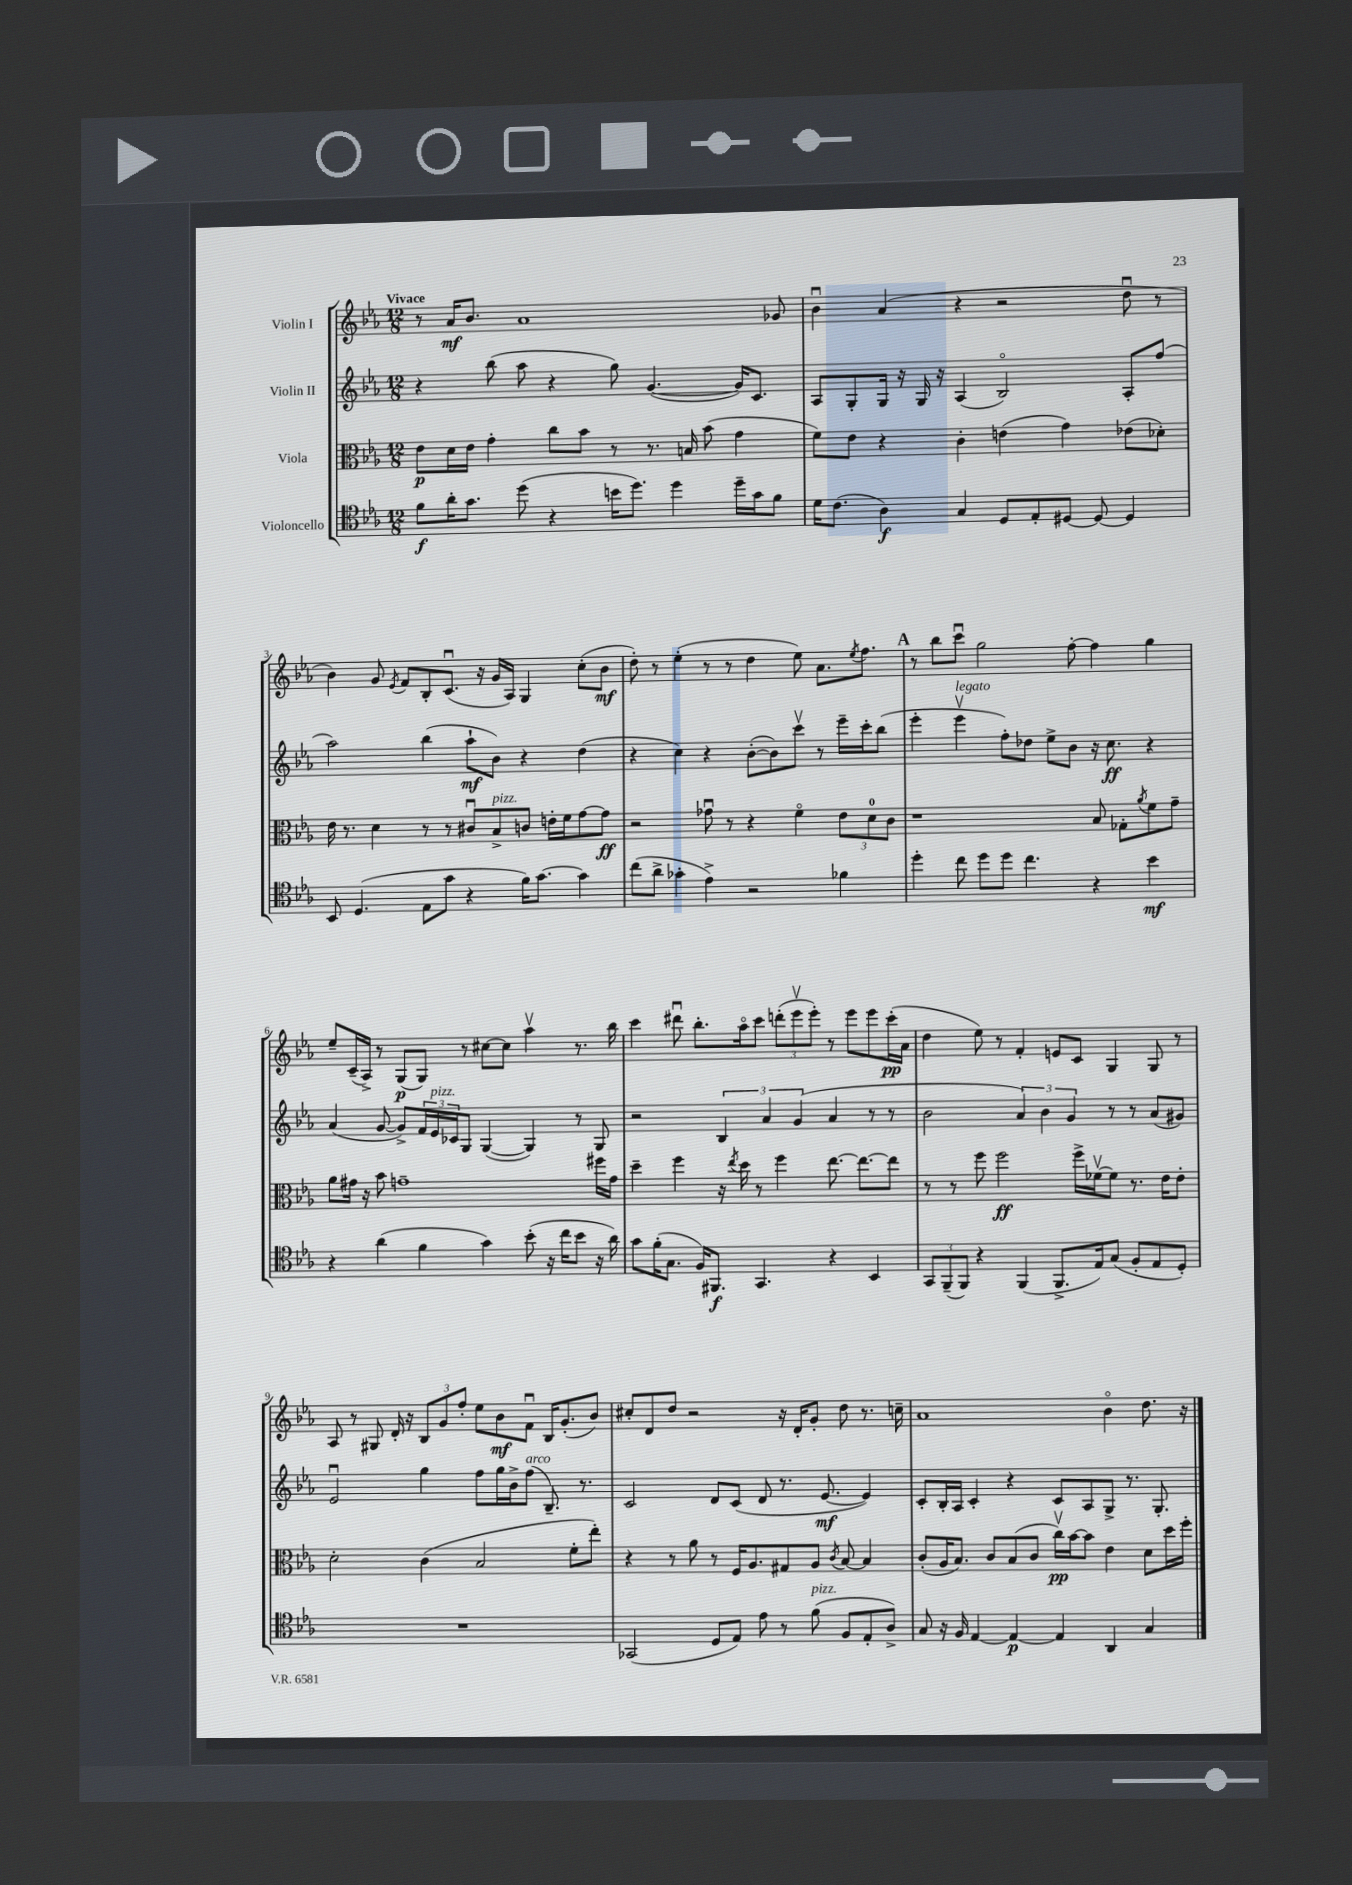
<<
\new StaffGroup <<
\new Staff = "s0" \with { instrumentName = "Violin I" } {
    \clef treble \key ees \major \numericTimeSignature \time 12/8 \tempo "Vivace"
    r8 aes'16\mf bes'8. aes'1 ges'8 |
    bes'4\downbow aes'4( r4 r2 d''8\downbow r8 |
    bes'4) g'8 \acciaccatura { ees'8 } f'8 bes8-. c'8.\downbow( r16 g'16 aes16) g4 c''8-.( bes'8\mf |
    d''8-.) r8 ees''4-.( r8 r8 d''4 ees''8) aes'8. \acciaccatura { ees''8 } f''8. |
    \mark \markup { \bold "A" } r8 bes''8 c'''8\downbow g''2 f''8~-. f''4 g''4 |
    ees''8-- c'16--( aes16->) r8 g8\p( g8) r8 cis''8~ cis''8 aes''4\upbow r8. bes''16 |
    c'''4 dis'''8\downbow bes''8.-. aes''16\flageolet c'''8 \tuplet 3/2 { d'''8-.( ees'''8\upbow ees'''8-.) } r8 ees'''8 ees'''8 c'''16-.\pp( aes'16 |
    d''4 ees''8) r8 f'4-. e'8 c'8 g4 g8 r8 |
    aes8 r8 gis8 d'16-. r16 \tuplet 3/2 { bes8 g'8 f''8-. } ees''8 bes'8\mf f'8\downbow bes16 g'8.-.( bes'8) |
    cis''8-. d'8 d''8 r2 r16 d'16-. g'8-. d''8 r8. c''16-- |
    aes'1 bes'4\flageolet d''8. r16 \bar "|." |
}
\new Staff = "s1" \with { instrumentName = "Violin II" } {
    \clef treble \key ees \major \numericTimeSignature \time 12/8
    r4 bes''8( aes''8 r4 g''8) g'4.~( g'16) c'8. |
    aes8 g8-. g16 r16 g16 r16 aes4( bes2\flageolet) aes8-. f''8( |
    aes''2) bes''4( aes''8-!\mf bes'8) r4 d''4( |
    r4 c''4) r4 bes'8~-.( bes'8) c'''8\upbow r8 ees'''16-- c'''16-. bes''8( |
    \mark \markup { \bold "A" } ees'''4-. ees'''4\upbow^\markup { \italic "legato" } f''8-.) des''8 ees''8-> bes'8 r16 c''8.\ff r4 |
    aes'4( g'8~ g'8->) \tuplet 3/2 { f'16 ees'16^\markup { \italic "pizz." } ces'16 } g8 g4~( g4) r8 g8 |
    r2 \tuplet 3/2 { bes4 aes'4 g'4( } aes'4 r8 r8 |
    bes'2 \tuplet 3/2 { aes'4) bes'4 g'4 } r8 r8 aes'8( gis'8) |
    ees'2\downbow g''4 f''8 g''16 bes'16-> f''8^\markup { \italic "arco" }( bes8.--) r8. |
    c'2 d'8 c'8( d'8 r8. ees'8.~\mf ees'4) |
    c'8-. bes16-. aes16 c'4-. r4 c'8 aes8 g8-> r8. g8.-. \bar "|." |
}
\new Staff = "s2" \with { instrumentName = "Viola" } {
    \clef alto \key ees \major \numericTimeSignature \time 12/8
    ees'8\p d'16 ees'16 g'4-. c''8 bes'8 r8 r8. b16 bes'8( g'4 |
    f'8) ees'8 r4 c'4-. e'4( g'4) ees'8( des'8-.) |
    ees'16 r8. d'4 r8 r8 cis'8\downbow bes8->^\markup { \italic "pizz." } c'8 e'16-. f'16 g'8~ g'8\ff |
    r2 ges'8\downbow r8 r4 f'4\flageolet \tuplet 3/2 { ees'8 d'8-0 c'8 } |
    \mark \markup { \bold "A" } r1 bes8 ges8-. \acciaccatura { aes'8 } f'8 g'8-- |
    aes'8 gis'16 r16 bes'8 g'1-- fis''16 g'16 |
    d''4-- f''4 r16 \acciaccatura { ees''8 } d''16 r8 f''4 ees''8.~ ees''8.~ ees''8 |
    r8 r8 f''8 f''2\ff f''16-> fes'16~\upbow fes'8 r8. ees'16 ees'8-. |
    d'2-. c'4( bes2 f'8-. ees''8-.) |
    r4 r8 aes'8 r8 f16 aes8. gis8 aes8 \acciaccatura { c'8 } bes8~ bes4 |
    c'8-.( aes16 bes8.) c'8 bes8( c'8 c''16\upbow\pp) bes'16~ bes'8 ees'4 d'8 d''16 f''16-. \bar "|." |
}
\new Staff = "s3" \with { instrumentName = "Violoncello" } {
    \clef tenor \key ees \major \numericTimeSignature \time 12/8
    f'8\f aes'16-. g'8. d''8( r4 b'16 d''8.) d''4 d''16-- g'16 f'8 |
    d'16 c'8.( aes4\f) g4 d8 ees8-. dis8~ dis8~ dis4 |
    bes,8 d4.( ees8 g'8 r4 f'16) g'8.~ g'4 |
    c''8( aes'8-> ges'4-. ees'4->) r2 fes'4 |
    \mark \markup { \bold "A" } d''4-. c''8 d''8 d''8 c''4. r4 bes'4\mf |
    r4 aes'4( f'4 g'4) bes'8-.( r16 c''16 bes'8 r16 aes'16) |
    g'8 f'16-.( g8. f16) fis,8.\f g,4. r4 bes,4 |
    \tuplet 3/2 { g,8 f,8--( f,8) } r4 f,4( f,8.-> ees16) g8( f8-. ees8 d8-.) |
    R1. |
    ges,2( d8 ees8) ees'8 r8 f'8^\markup { \italic "pizz." }( f8 ees8-. aes8->) |
    g8 r16 f16 ees4~ ees4~\p ees4 aes,4 g4 \bar "|." |
}
>>
>>
